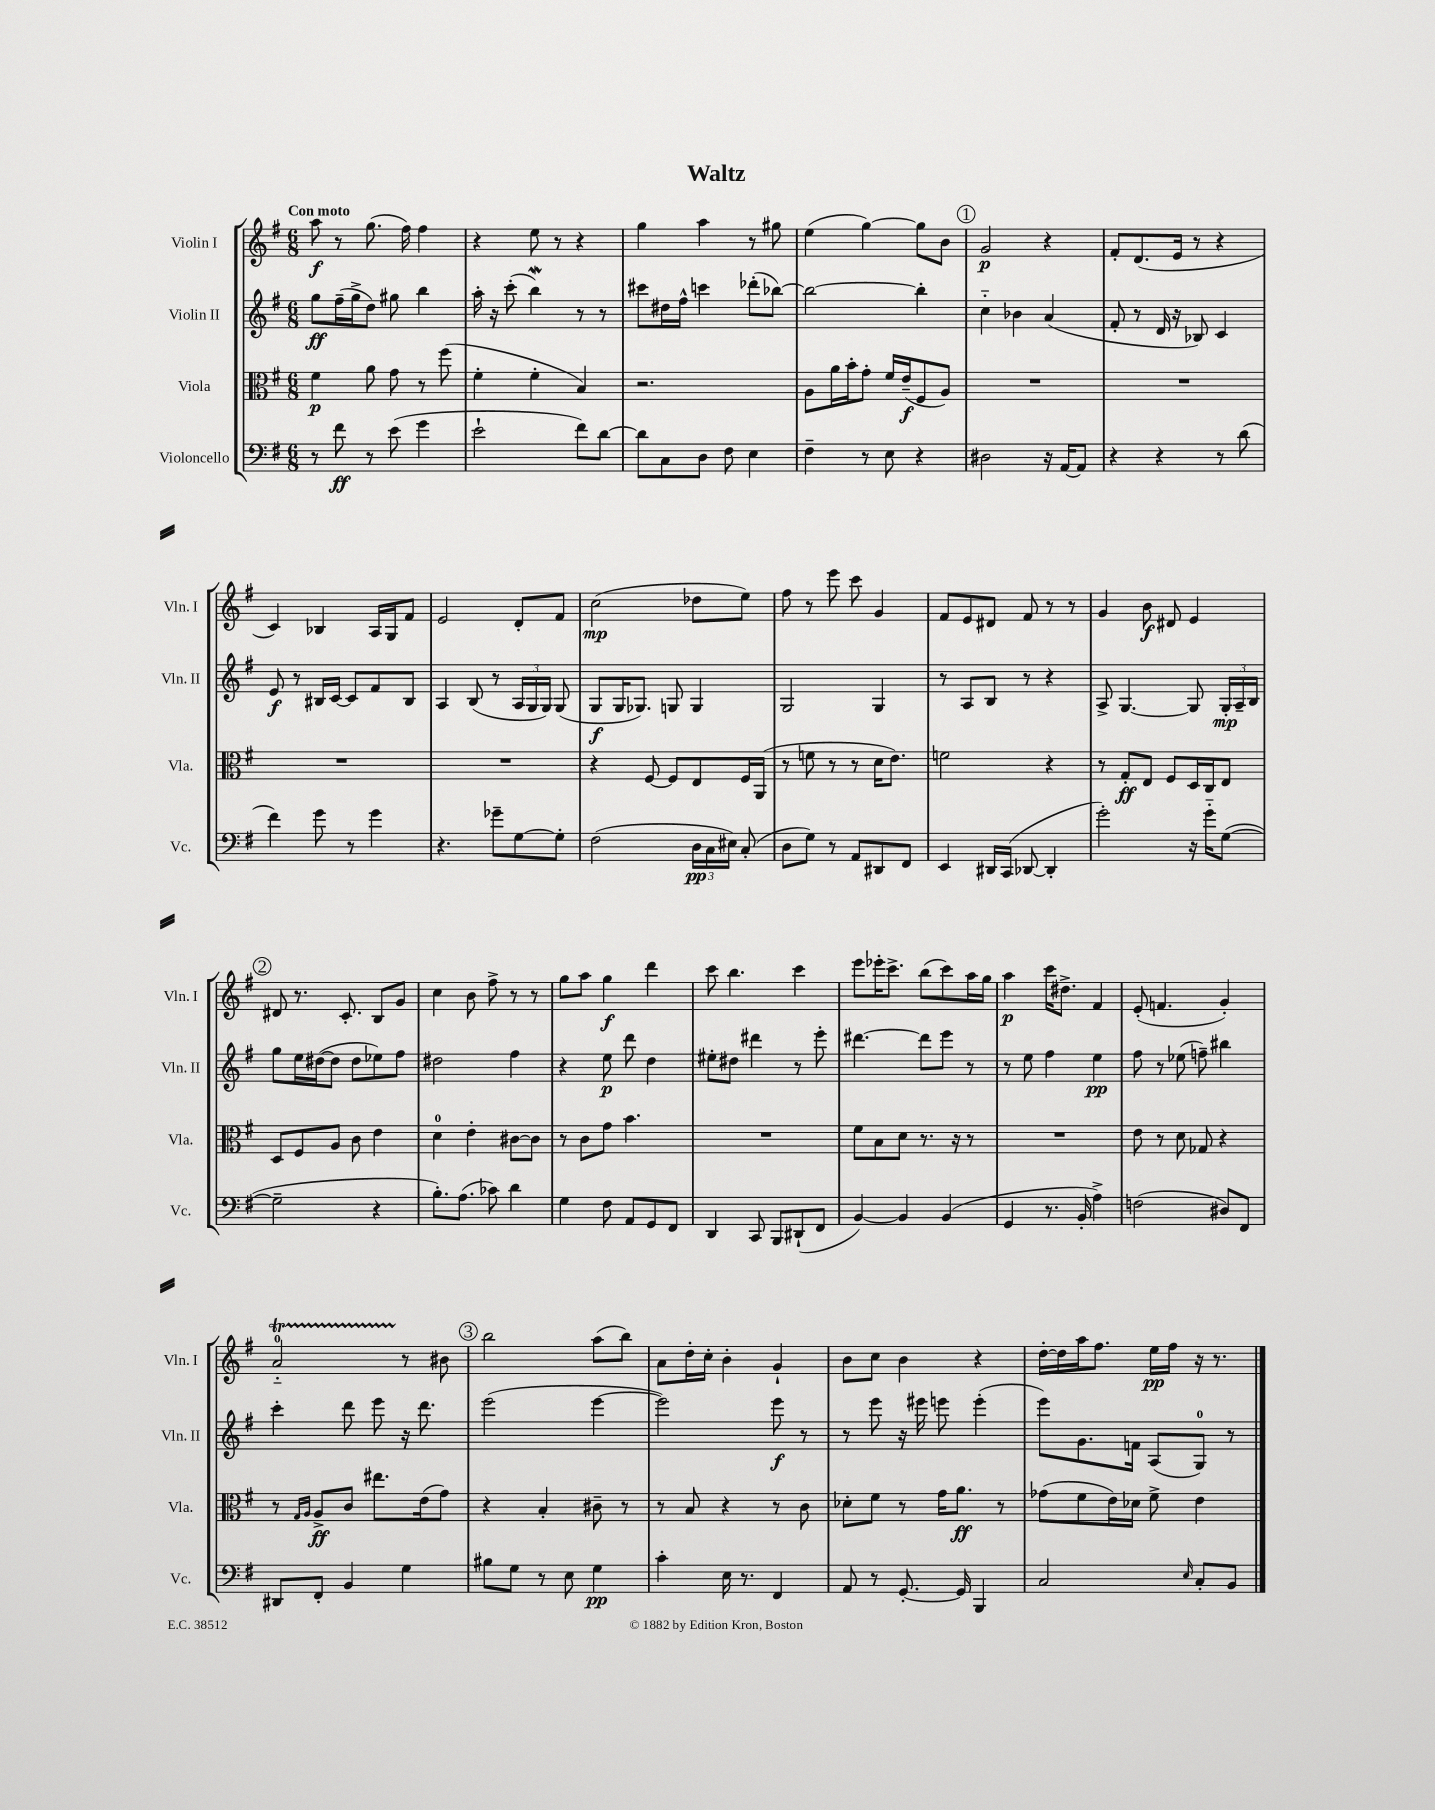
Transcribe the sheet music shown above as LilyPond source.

\header { title = "Waltz" }
<<
\new StaffGroup <<
\new Staff = "s0" \with { instrumentName = "Violin I" shortInstrumentName = "Vln. I" } {
    \clef treble \key g \major \numericTimeSignature \time 6/8 \tempo "Con moto"
    \autoBeamOff a''8\f r8 g''8.( fis''16) fis''4 |
    r4 e''8 r8 r4 |
    g''4 a''4 r8 gis''8 |
    e''4( g''4~) g''8[ b'8] |
    \mark \markup { \circle "1" } g'2\p r4 |
    fis'8[-. d'8.( e'16] r8 r4 |
    c'4) bes4 a16[ g16 fis'8] |
    e'2 d'8[-. fis'8] |
    c''2\mp( des''8[ e''8]) |
    fis''8 r8 e'''8 c'''8 g'4 |
    fis'8[ e'8 dis'8] fis'8 r8 r8 |
    g'4 b'8\f dis'8 e'4 |
    \mark \markup { \circle "2" } dis'8 r8. c'8.-. b8[ g'8] |
    c''4 b'8 fis''8-> r8 r8 |
    g''8[ a''8] g''4\f d'''4 |
    c'''8 b''4. c'''4 |
    e'''8[ ees'''16-. c'''8.]-> b''8[( c'''8) a''16 g''16] |
    a''4\p c'''16[ dis''8.]-> fis'4 |
    e'8-.( f'4. g'4-.) |
    a'2-0-_\startTrillSpan r8\stopTrillSpan bis'8 |
    \mark \markup { \circle "3" } b''2 a''8[( b''8]) |
    a'8[ d''16-. c''16]-. b'4-. g'4-! |
    b'8[ c''8] b'4 r4 |
    d''16[~-. d''16 a''16 fis''8.] e''16[\pp fis''16] r16 r8. \bar "|." |
}
\new Staff = "s1" \with { instrumentName = "Violin II" shortInstrumentName = "Vln. II" } {
    \clef treble \key g \major \numericTimeSignature \time 6/8
    \autoBeamOff g''8[\ff fis''16--( g''16-> d''8]) gis''8 b''4 |
    a''16-. r16 c'''8-.( b''4\mordent) r8 r8 |
    cis'''8[ dis''16 fis''16]-^ c'''4 des'''8[-.( bes''8]~) |
    bes''2~ bes''4-. |
    \mark \markup { \circle "1" } c''4-_ bes'4 a'4( |
    fis'8-. r8 d'16 r16 bes8) c'4 |
    e'8\f r8 bis16[ c'16]~ c'8[ fis'8 bis8] |
    a4 b8( r8 \tuplet 3/2 { a16[ g16 g16]) } g8( |
    g8[\f g16 ges8.]) g8 g4 |
    g2 g4 |
    r8 a8[ b8] r8 r4 |
    a8-> g4.~ g8 \tuplet 3/2 { g16[-.\mp a16-- b16] } |
    \mark \markup { \circle "2" } g''8[ e''16 dis''16~( dis''8] dis''8[ ees''8) fis''8] |
    dis''2 fis''4 |
    r4 e''8\p d'''8 d''4 |
    eis''8[-. dis''8] dis'''4 r8 e'''8-. |
    dis'''4.~ dis'''8[ e'''8] r8 |
    r8 e''8 fis''4 e''4\pp |
    fis''8 r8 ees''8( f''8--) bis''4 |
    c'''4-. d'''8 e'''8 r16 d'''8. |
    \mark \markup { \circle "3" } e'''2( e'''4~ |
    e'''2) e'''8\f r8 |
    r8 e'''8 r16 eis'''16 e'''8 e'''4-.( |
    e'''8[) g'8. f'16] a8[( g8]-0) r8 \bar "|." |
}
\new Staff = "s2" \with { instrumentName = "Viola" shortInstrumentName = "Vla." } {
    \clef alto \key g \major \numericTimeSignature \time 6/8
    \autoBeamOff fis'4\p a'8 g'8 r8 fis''8( |
    fis'4-. fis'4-. b4) |
    r2. |
    a8[ a'16 b'16-. g'8]-. fis'16[ e'16--\f( fis8 a8]) |
    \mark \markup { \circle "1" } R2. |
    R2. |
    R2. |
    R2. |
    r4 fis8~ fis8[ e8 fis16 a,16]( |
    r8 f'8 r8 r8 d'16[ e'8.]) |
    f'2 r4 |
    r8 g8[-.\ff e8] fis8[ d16 c16 e8] |
    \mark \markup { \circle "2" } d8[ fis8 a8] c'8 e'4 |
    d'4-0 e'4-. cis'8[~ cis'8] |
    r8 c'8[ g'8] b'4. |
    R2. |
    fis'8[ b8 d'8] r8. r16 r8 |
    R2. |
    e'8 r8 d'8 ges8 r4 |
    r8 \grace { g16[ a16] } a8[->\ff c'8] eis''8.[ e'16( g'8]) |
    \mark \markup { \circle "3" } r4 b4-. cis'8-- r8 |
    r8 b8 r4 r8 c'8 |
    des'8[-. fis'8] r8 g'16[ a'8.]\ff r8 |
    ges'8[( fis'8 e'16) des'16] fis'8-> e'4 \bar "|." |
}
\new Staff = "s3" \with { instrumentName = "Violoncello" shortInstrumentName = "Vc." } {
    \clef bass \key g \major \numericTimeSignature \time 6/8
    \autoBeamOff r8 fis'8\ff r8 e'8( g'4 |
    e'2-! fis'8[) d'8]~ |
    d'8[ c8 d8] fis8 e4 |
    fis4-- r8 e8 r4 |
    \mark \markup { \circle "1" } dis2 r16 a,16[~ a,8] |
    r4 r4 r8 d'8( |
    fis'4) g'8 r8 g'4 |
    r4. ges'8[-- g8~ g8]-. |
    fis2( \tuplet 3/2 { d16[\pp c16 eis16]) } c8-.( |
    d8[ g8]) r8 a,8[ dis,8 fis,8] |
    e,4 dis,16[ c,16]( des,8~ des,4-. |
    g'2-.) r16 g'16[-_ g8]~( |
    \mark \markup { \circle "2" } g2-- r4 |
    b8.[-.) a8.]( ces'8) d'4 |
    g4 fis8 a,8[ g,8 fis,8] |
    d,4 c,8 b,,8[ dis,8-!( fis,8] |
    b,4~) b,4 b,4( |
    g,4 r8. b,16-. a4->) |
    f2( dis8[) fis,8] |
    dis,8[ fis,8]-. b,4 g4 |
    \mark \markup { \circle "3" } bis8[ g8] r8 e8 g4\pp |
    c'4-. e16 r8. fis,4 |
    a,8 r8 g,8.~-. g,16 b,,4 |
    c2 \grace { e16 } c8[-. b,8] \bar "|." |
}
>>
>>
\layout { \context { \Score \remove "Bar_number_engraver" } }
